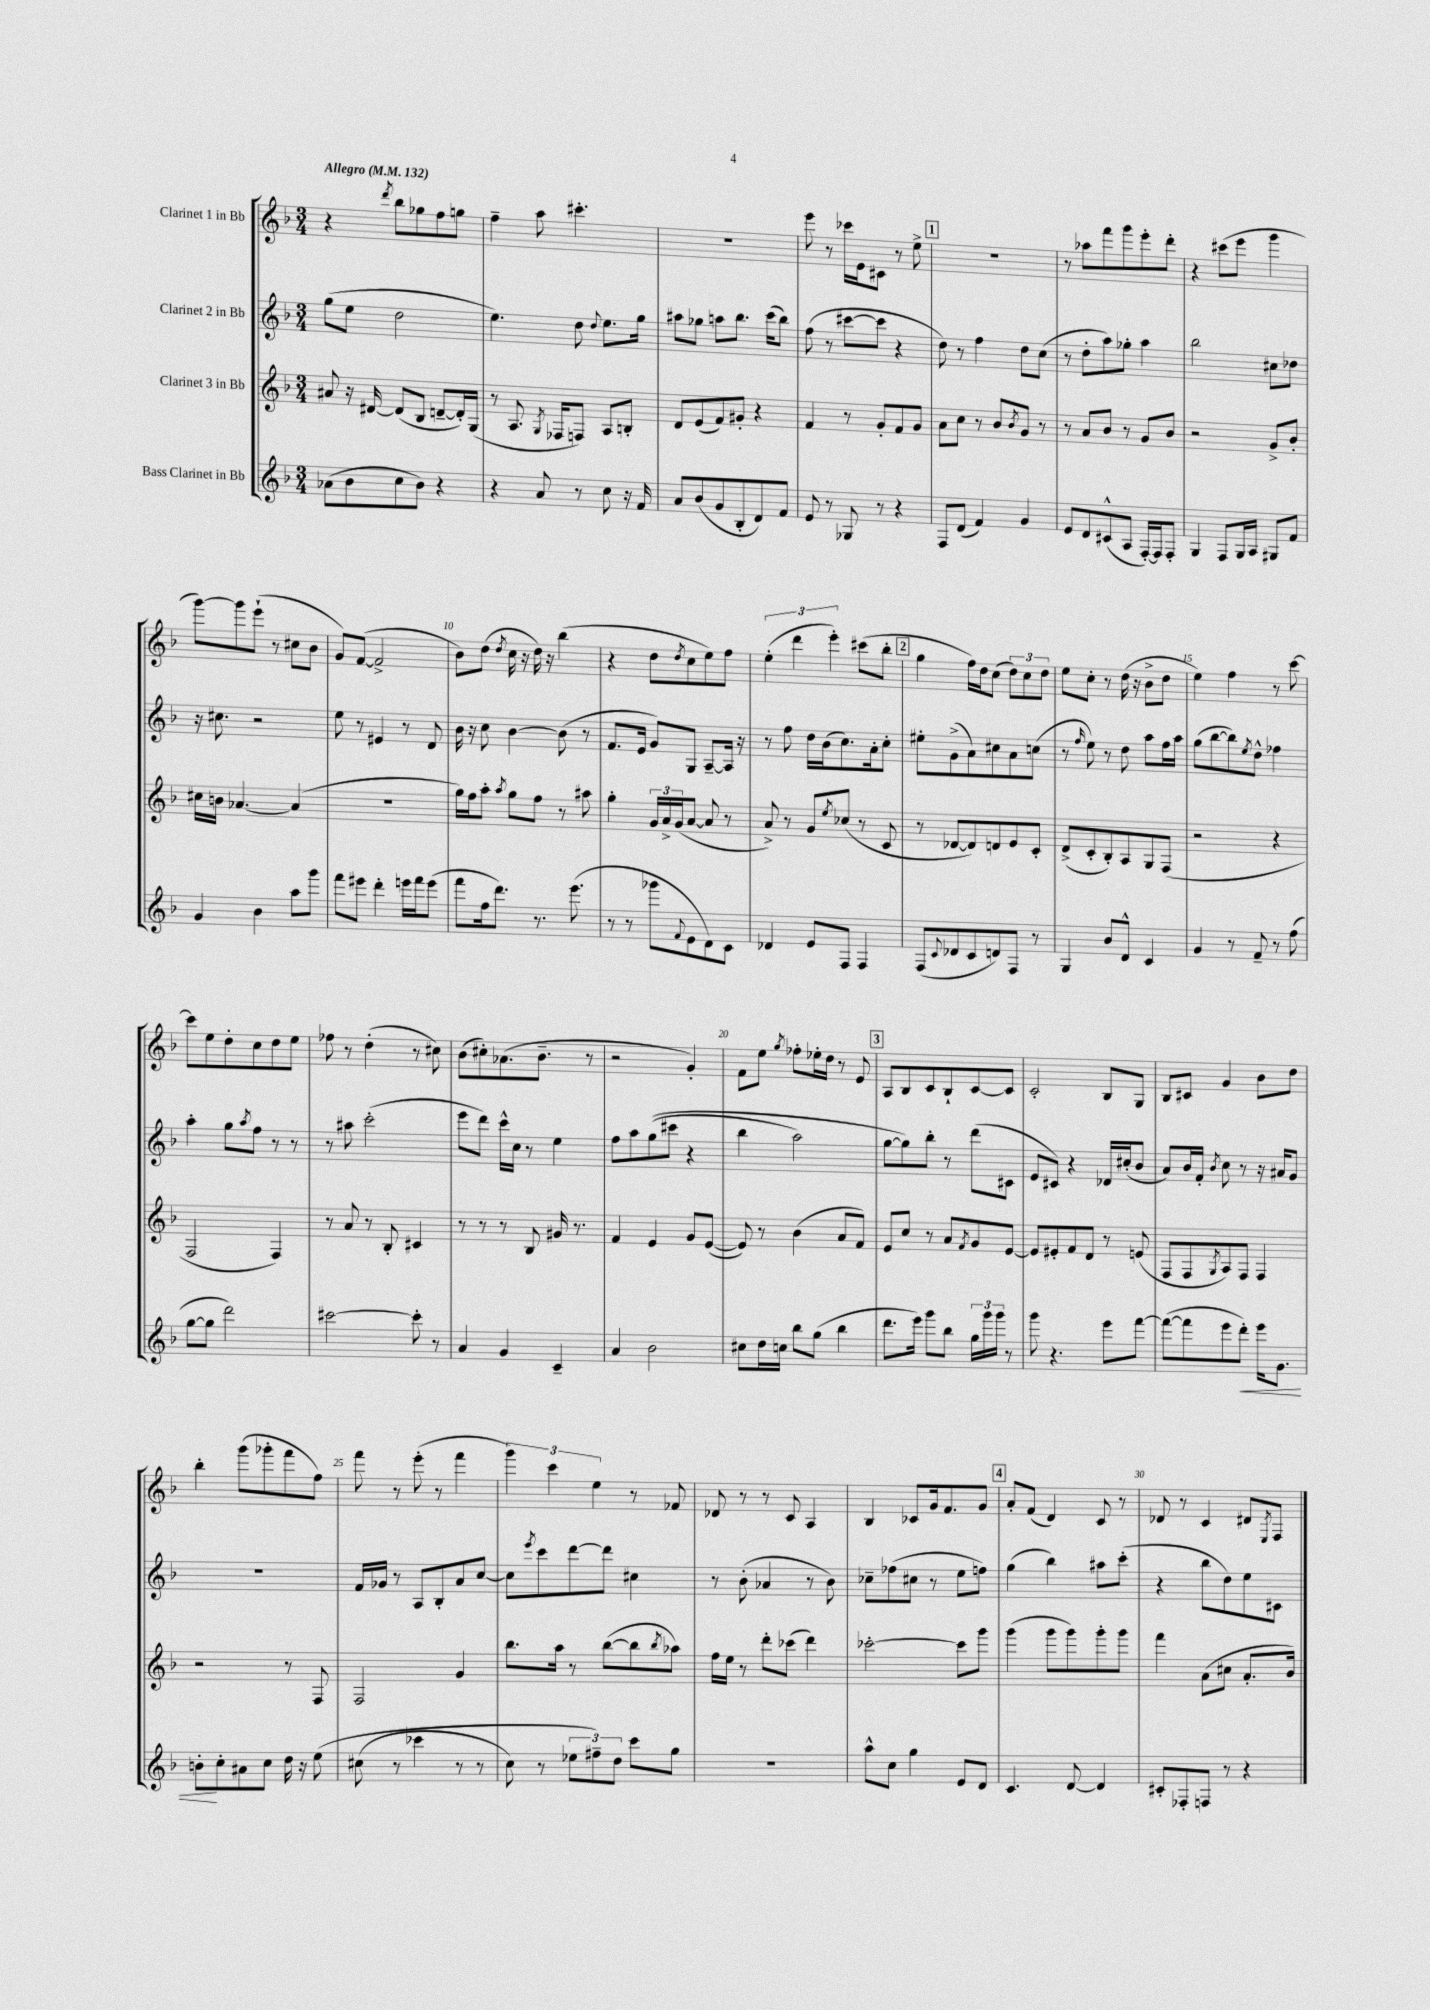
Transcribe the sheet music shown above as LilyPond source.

<<
\new StaffGroup <<
\new Staff = "s0" \with { instrumentName = "Clarinet 1 in Bb" } {
    \clef treble \key f \major \numericTimeSignature \time 3/4 \tempo "Allegro" 4 = 132
    r4 \acciaccatura { d'''8 } bes''8 ges''8 f''8 g''8 |
    f''4-- a''8 cis'''4.-. |
    R2. |
    e'''8 r8 ces'''16 e'16 cis'8 r8 e''8-> |
    \mark \markup { \box "1" } R2. |
    r8 aes''8 f'''8 g'''8 e'''8-. d'''8-. |
    r4 cis'''8( e'''8 g'''4 |
    g'''8~) g'''8 e'''8-!( r8 cis''8 bes'8 |
    g'8) f'8~( f'2-> |
    bes'8) d''8( \acciaccatura { d''8 } c''16 r16 d''16) r16 bes''4( |
    r4 d''8 \acciaccatura { d''8 } c''8 e''8) f''8 |
    \tuplet 3/2 { e''4-.( d'''4 e'''4-.) } cis'''8( bes''8-. |
    \mark \markup { \box "2" } g''4 f''16) d''16 c''8( \tuplet 3/2 { d''8) c''8 d''8 } |
    e''8 c''8-. r8 d''16( r16 bes'8-> d''8 |
    e''4) f''4 r8 c'''8~ |
    c'''8 e''8 d''8-. c''8 d''8 e''8 |
    fes''8 r8 d''4-.( r8 cis''8) |
    bes'8( cis''8-.) aes'8.( bes'8.-- r8 |
    r2 g'4-.) |
    f'8 e''8 \acciaccatura { g''8 } fes''8-. ees''16-. d''16 r8 e'8 |
    \mark \markup { \box "3" } a8 bes8 c'8 bes8-! c'8~ c'8 |
    c'2-. bes8 g8 |
    bes8 cis'8 g'4 bes'8 d''8 |
    bes''4-. g'''8( ges'''8-. f'''8 f''8) |
    f'''8 r8 e'''8-.( r8 f'''4 |
    \tuplet 3/2 { g'''4) c'''4 e''4 } r8 fes'8 |
    des'8 r8 r8 c'8 a4 |
    bes4 ces'8 g'16 f'8. g'8 |
    \mark \markup { \box "4" } a'8-. f'8( d'4) c'8 r8 |
    des'8 r8 c'4 dis'8 \acciaccatura { e8 } f8 \bar "|." |
}
\new Staff = "s1" \with { instrumentName = "Clarinet 2 in Bb" } {
    \clef treble \key f \major \numericTimeSignature \time 3/4
    g''8( e''8 d''2 |
    e''4.) d''8 \appoggiatura { d''8 } e''8. g''16 |
    ais''8 ges''8 a''8 bes''8. c'''16( bes''8) |
    f''8( r8 cis'''8~ cis'''8 r4 |
    \mark \markup { \box "1" } d''8) r8 f''4 d''8 c''8( |
    r8 d''8-. a''8) ges''8-. a''4 |
    bes''2 cis''8 des''8 |
    r16 cis''8. r2 |
    e''8 r8 eis'4 r8 d'8 |
    bes'16 r16 c''8 bes'4~ bes'8( r8 |
    f'8. e'16 g'8) g8 a8~-- a16 r16 |
    r8 f''8 d''16 bes'16( c''8.) a'16-. c''8-. |
    \mark \markup { \box "2" } eis''8-. g'8->( a'8) cis''8 a'8 c''8( |
    r8 \grace { f''16 } e''8) r8 d''8 a''8 f''16 a''16 |
    g''8( bes''8~ bes''8) \acciaccatura { e''8 } d''8-^ fes''4 |
    a''4-. g''8 \acciaccatura { a''8 } f''8 r8 r8 |
    r8 ais''8 c'''2-.( |
    e'''8 d'''8) c'''16-^ c''16 r8 e''4 |
    f''8 a''8 g''8(\( cis'''8 r4 |
    bes''4 a''2) |
    \mark \markup { \box "3" } g''8~ g''8\) bes''8-. r8 d'''8( cis'8 |
    e'8 cis'8) r4 des'16 cis''16-.( bes'8 |
    a'8) bes'16 f'16-. \acciaccatura { bes'8 } c''8 r8 r16 ais'16 g'8 |
    R2. |
    f'16 ges'16 r8 a8 bes8-. a'8 c''8~ |
    c''8 \acciaccatura { e'''8 } c'''8 d'''8~ d'''8 cis''4 |
    r8 bes'8-.( aes'4 r8 bes'8) |
    ces''8-- fes''8( cis''8 r8 e''8 f''8) |
    \mark \markup { \box "4" } g''4( bes''4) ais''8 c'''8-.( |
    r4 bes''8 d''8) e''8 cis'8 \bar "|." |
}
\new Staff = "s2" \with { instrumentName = "Clarinet 3 in Bb" } {
    \clef treble \key f \major \numericTimeSignature \time 3/4
    ais'8 r16 dis'16~ dis'8( bes8 d'8~-- d'16-.) g16( |
    r8 a8. \acciaccatura { g8 } fes16 f8) a8 b8-. |
    d'8 e'8( f'8) gis'8-. r4 |
    f'4 r8 g'8-. f'8 g'8 |
    \mark \markup { \box "1" } a'8 c''8 r8 bes'8 \acciaccatura { bes'8 } g'8 r8 |
    r8 a'8 bes'8 r8 g'8 bes'8 |
    r2 g'8-> bes'8-. |
    cis''16 b'16 aes'4.~ aes'4( |
    R2. |
    g''16) f''16 a''8-. \acciaccatura { a''8 } g''8 f''8 r8 ais''8 |
    g''4-. \tuplet 3/2 { g'16 a'16-> g'16( } a'8~ a'8 r8 |
    a'8->) r8 g'8 \acciaccatura { e''8 } ces''8( r8 c'8 |
    \mark \markup { \box "2" } r8 des'8~ des'8) d'8 e'8 c'8-. |
    d'8->( c'8-. bes8-.) a8 g8 f8( |
    r2 r4 |
    f2 f4) |
    r8 a'8 r8 bes8-. cis'4 |
    r8 r8 r8 bes8 gis'16 r8. |
    f'4 e'4 g'8 e'8~( |
    e'8) r8 bes'4( a'8 f'8) |
    \mark \markup { \box "3" } e'8 c''8 r8 a'8 \acciaccatura { f'8 } g'8 e'8~ |
    e'8 eis'8-. f'8 d'8 r8 e'8( |
    f8 f8 \acciaccatura { g8 } a8) f8 f4 |
    r2 r8 f8 |
    f2 g'4 |
    bes''8. a''16 r8 bes''8~( bes''8 \acciaccatura { bes''8 } aes''8) |
    f''16 e''16 r8 d'''8-. ces'''8( d'''4) |
    ces'''2~-. ces'''8 g'''8 |
    \mark \markup { \box "4" } g'''4( g'''8 g'''8) g'''8-. g'''8 |
    f'''4 a'8( cis''8 a'8.-. bes'16) \bar "|." |
}
\new Staff = "s3" \with { instrumentName = "Bass Clarinet in Bb" } {
    \clef treble \key f \major \numericTimeSignature \time 3/4
    aes'8( bes'8 c''8 bes'8) r4 |
    r4 a'8 r8 c''8 r16 f'16 |
    a'8 bes'8( g'8 bes8-. d'8) f'8 |
    e'8 r8 ges8 r8 r4 |
    \mark \markup { \box "1" } f8 d'8( f'4) g'4 |
    e'8 d'8 cis'8-^( a8 f16~-.) f16 f8-. |
    g4 f8 g16 a16 gis8 f'8 |
    g'4 bes'4 a''8 g'''8 |
    f'''8 eis'''8 d'''4-. e'''16 f'''16 e'''8( |
    f'''8 f''16 d'''8.) r8. e'''8.( |
    r8 r8 ges'''8 \appoggiatura { f'8 } e'8 d'8) c'8 |
    des'4 e'8 f8 f4 |
    \mark \markup { \box "2" } f8( \appoggiatura { c'8 } des'8 c'8 d'8) f8 r8 |
    g4 bes'8 d'8-^ c'4 |
    g'4 r8 f'8-- r8 f''8( |
    g''8~ g''8 d'''2) |
    cis'''2~ cis'''8-. r8 |
    a'4 g'4 c'4-- |
    a'4 bes'2 |
    cis''8 d''16 c''16 bes''8 g''8( bes''4 |
    \mark \markup { \box "3" } d'''8. e'''16) g'''8 bes''8 \tuplet 3/2 { g''16 g'''16 g'''16 } r8 |
    g'''8 r4. e'''8 f'''8~ |
    f'''8~( f'''8 e'''8 d'''8-.\<) e'''16 g'8. |
    b'8-.\! c''8-. ais'8 c''8 d''16 r16 e''8\( |
    cis''8( r8 ces'''4 r8 r8 |
    c''8) r8 \tuplet 3/2 { ees''8 fis''8--\) d''8 } c'''8 g''8 |
    R2. |
    a''8-^ c''8 g''4 e'8 d'8 |
    \mark \markup { \box "4" } c'4. d'8~ d'4 |
    cis'8-. fes8-. f8 r8 r4 \bar "|." |
}
>>
>>
\layout { \context { \Score \override BarNumber.break-visibility = ##(#f #t #t) barNumberVisibility = #(every-nth-bar-number-visible 5) } }
